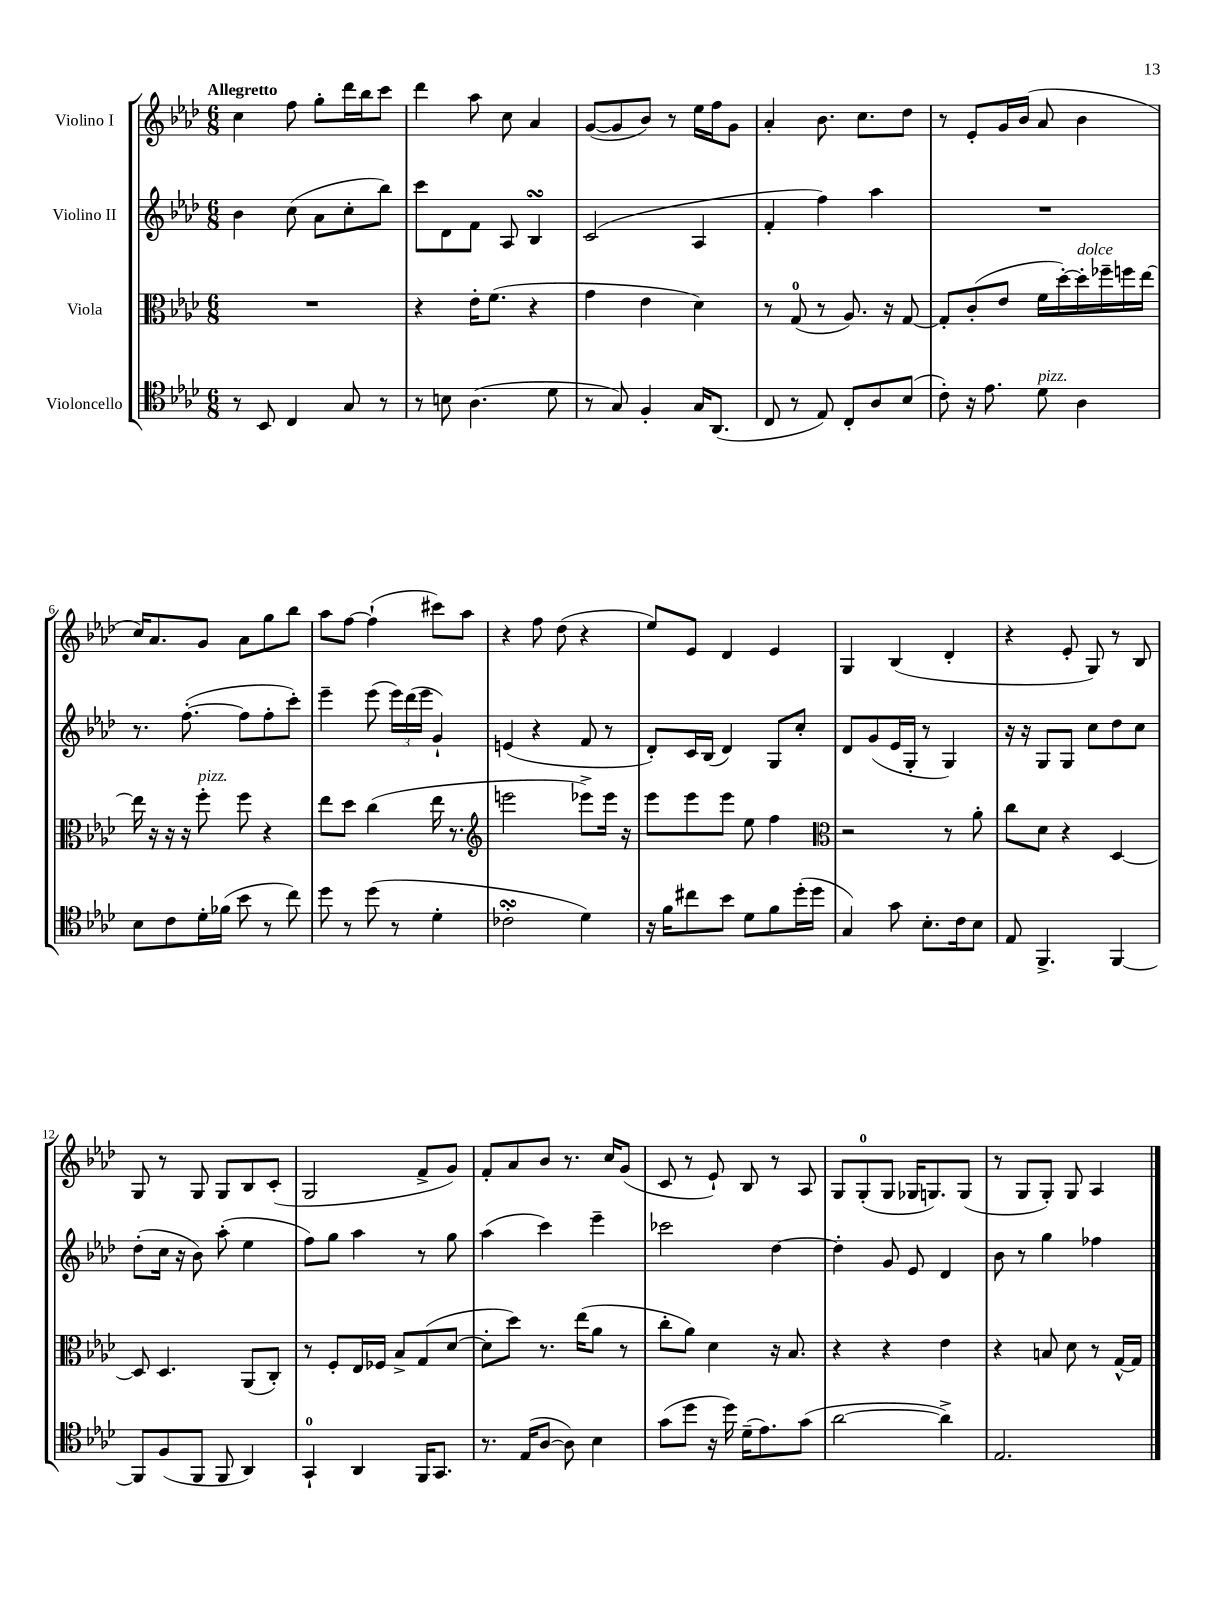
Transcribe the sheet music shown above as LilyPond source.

<<
\new StaffGroup <<
\new Staff = "s0" \with { instrumentName = "Violino I" } {
    \clef treble \key aes \major \numericTimeSignature \time 6/8 \tempo "Allegretto"
    c''4 f''8 g''8-. des'''16 bes''16 c'''8 |
    des'''4 aes''8 c''8 aes'4 |
    g'8~( g'8 bes'8) r8 ees''16 f''16 g'8 |
    aes'4-. bes'8. c''8. des''8 |
    r8 ees'8-. g'16 bes'16( aes'8 bes'4 |
    c''16) aes'8. g'8 aes'8 g''8 bes''8 |
    aes''8 f''8~ f''4-!( cis'''8) aes''8 |
    r4 f''8 des''8( r4 |
    ees''8) ees'8 des'4 ees'4 |
    g4 bes4( des'4-. |
    r4 ees'8-. g8) r8 bes8 |
    g8 r8 g8 g8 bes8 c'8-.( |
    g2 f'8-> g'8) |
    f'8-. aes'8 bes'8 r8. c''16 g'8( |
    c'8 r8 ees'8-!) bes8 r8 aes8 |
    g8 g8-0-.( g8 ges16 g8.) g8( |
    r8 g8 g8-.) g8 aes4 \bar "|." |
}
\new Staff = "s1" \with { instrumentName = "Violino II" } {
    \clef treble \key aes \major \numericTimeSignature \time 6/8
    bes'4 c''8( aes'8 c''8-. bes''8) |
    c'''8 des'8 f'8 aes8 bes4\turn |
    c'2( aes4 |
    f'4-. f''4) aes''4 |
    R2. |
    r8. f''8.~-.( f''8 f''8-. c'''8-.) |
    ees'''4-- ees'''8( \tuplet 3/2 { ees'''16) des'''16( ees'''16 } g'4-!) |
    e'4( r4 f'8 r8 |
    des'8-.) c'16 bes16( des'4) g8 c''8-. |
    des'8 g'8( ees'16 g16-. r8 g4) |
    r16 r16 g8 g8 c''8 des''8 c''8 |
    des''8-.( c''16 r16 bes'8) aes''8-.( ees''4 |
    f''8) g''8 aes''4 r8 g''8 |
    aes''4( c'''4) ees'''4-- |
    ces'''2 des''4~ |
    des''4-. g'8 ees'8 des'4 |
    bes'8 r8 g''4 fes''4 \bar "|." |
}
\new Staff = "s2" \with { instrumentName = "Viola" } {
    \clef alto \key aes \major \numericTimeSignature \time 6/8
    R2. |
    r4 ees'16-. f'8.( r4 |
    g'4 ees'4 des'4) |
    r8 g8-0( r8 aes8.) r16 g8~ |
    g8-. c'8-.( ees'8 f'16 des''16~-.) des''16-.^\markup { \italic "dolce" } fes''16-- f''16 ees''16~ |
    ees''16 r16 r16 r16 f''8-.^\markup { \italic "pizz." } f''8 r4 |
    ees''8 des''8 c''4( ees''16 r8. |
    \clef treble e'''2 ees'''8->) ees'''16 r16 |
    ees'''8 ees'''8 ees'''8 ees''8 f''4 |
    \clef alto r2 r8 aes'8-. |
    c''8 des'8 r4 des4~ |
    des8 des4. aes,8( c8-.) |
    r8 f8-. ees16 fes16 bes8-> g8( des'8~ |
    des'8-. des''8) r8. ees''16( aes'8 r8 |
    c''8-. aes'8) des'4 r16 bes8. |
    r4 r4 ees'4 |
    r4 b8 des'8 r8 g16~-^ g16 \bar "|." |
}
\new Staff = "s3" \with { instrumentName = "Violoncello" } {
    \clef tenor \key aes \major \numericTimeSignature \time 6/8
    r8 bes,8 c4 g8 r8 |
    r8 b8 aes4.( des'8 |
    r8 g8) f4-. g16 aes,8.( |
    c8 r8 ees8) c8-. aes8 bes8( |
    c'8-.) r16 ees'8. des'8^\markup { \italic "pizz." } aes4 |
    bes8 c'8 des'16-. fes'16( bes'8 r8 c''8) |
    des''8 r8 des''8( r8 des'4-. |
    ces'2-.\turn des'4) |
    r16 f'16 cis''8 bes'8 des'8 f'8 des''16-.( des''16 |
    g4) g'8 bes8.-. c'16 bes8 |
    ees8 f,4.-> f,4~ |
    f,8 f8( f,8 f,8 aes,4) |
    g,4-0-! aes,4 f,16 g,8. |
    r8. ees16( aes8~ aes8) bes4 |
    g'8( des''8 r16 des''16) des'16--( ees'8.) g'8( |
    aes'2~ aes'4->) |
    ees2. \bar "|." |
}
>>
>>
